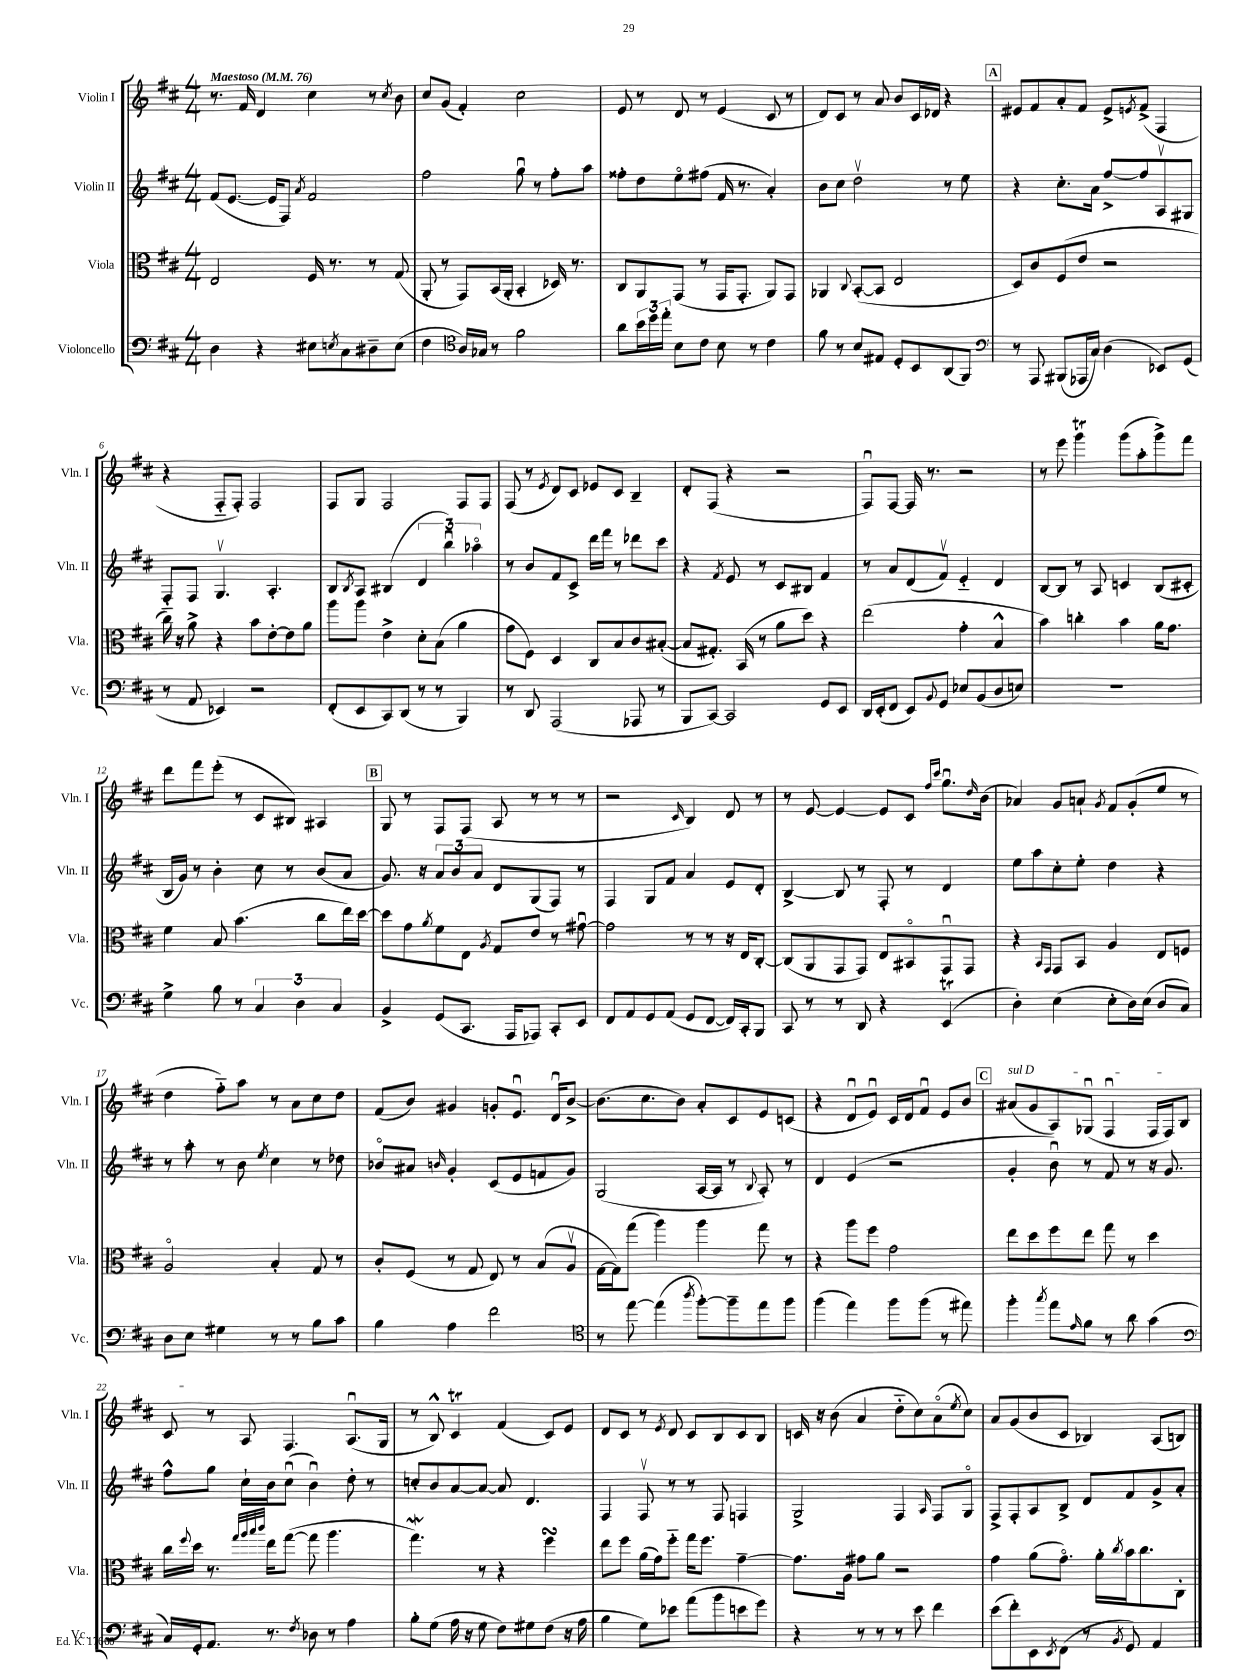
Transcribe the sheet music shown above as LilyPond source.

<<
\new StaffGroup <<
\new Staff = "s0" \with { instrumentName = "Violin I" shortInstrumentName = "Vln. I" } {
    \clef treble \key d \major \numericTimeSignature \time 4/4 \tempo "Maestoso" 4 = 76
    r8. fis'16 d'4 cis''4 r8 \acciaccatura { cis''8 } b'8 |
    cis''8 g'8( fis'4-.) cis''2 |
    e'8 r8 d'8 r8 e'4( cis'8 r8 |
    d'8) cis'8 r8 a'8 b'8 cis'16 des'16 r4 |
    \mark \markup { \box "A" } eis'8 fis'8 a'8-. fis'8 eis'8-> \acciaccatura { e'8 } fis'8->( fis4 |
    r4 fis8-_ fis8-.) fis2 |
    fis8 g8 fis2 fis8 fis8 |
    fis8( r8 \acciaccatura { e'8 } d'8) cis'8 ees'8 cis'8 b4-- |
    d'8-. fis8( r4 r2 |
    fis8\downbow) fis8~ fis16 r8. r2 |
    r8 e'''8 g'''4\trill g'''8( a''8-. g'''8->) fis'''8 |
    d'''8 fis'''8 e'''8-.( r8 cis'8 bis8) ais4 |
    \mark \markup { \box "B" } g8 r8 fis8 fis8( a8 r8 r8 r8 |
    r2 \grace { cis'16 } b4) d'8 r8 |
    r8 e'8~ e'4~ e'8 cis'8 \grace { fis''16 cis'''16 } g''8.\downbow \grace { d''16 } b'16( |
    aes'4) g'8 a'8-! \acciaccatura { g'8 } fis'8 g'8-.( e''8 r8 |
    d''4 fis''8-_) a''8 r8 a'8 cis''8 d''8 |
    fis'8( b'8) gis'4 g'8-. e'8.\downbow d'16\downbow b'8~-> |
    b'8.( cis''8. b'8) a'8-. cis'8 e'8 c'8( |
    r4 d'8\downbow e'8\downbow) cis'16 d'16 fis'8\downbow e'8 b'8 |
    \mark \markup { \box "C" } \once \override TextSpanner.bound-details.left.text = \markup { \italic "sul D" } ais'8\startTextSpan( g'8 a8) ges8\downbow( fis4\downbow fis16 fis16) b8 |
    cis'8\stopTextSpan r8 a8 fis4. a8.\downbow( g16 |
    r8 b8-^) cis'4\trill fis'4( cis'8) e'8 |
    d'8 cis'8 r8 \acciaccatura { e'8 } d'8 cis'8 b8 cis'8 b8 |
    c'16 r16 b'8( a'4 d''8-_ cis''8) a'8\flageolet( \acciaccatura { e''8 } cis''8) |
    a'8 g'8( b'8 cis'8 bes4) a8( b8) \bar "|." |
}
\new Staff = "s1" \with { instrumentName = "Violin II" shortInstrumentName = "Vln. II" } {
    \clef treble \key d \major \numericTimeSignature \time 4/4
    fis'8( e'8.~ e'16 fis8) \acciaccatura { a'8 } fis'2 |
    fis''2 g''8\downbow r8 fis''8-. a''8 |
    fisis''8-. d''8 e''8\flageolet fis''8( fis'16 r8. a'4-.) |
    b'8 cis''8 d''2\upbow r8 e''8 |
    \mark \markup { \box "A" } r4 cis''8.-. a'16 fis''8~-> fis''8 a8\upbow gis8 |
    fis8-_ fis8 g4.\upbow a4.-. |
    b8 \acciaccatura { b8 } a8 bis4( \tuplet 3/2 { d'4 b''4\downbow) aes''4\flageolet } |
    r8 b'8 fis'8 cis'8-> d'''16 fis'''16 r8 des'''8 cis'''8 |
    r4 \acciaccatura { fis'8 } e'8 r8 cis'8 bis8 fis'4 |
    r8 a'8 d'8( fis'8\upbow) e'4-_ d'4 |
    b8~ b8 r8 a8 c'4 b8( cis'8-. |
    b16 g'16) r8 b'4-. cis''8 r8 b'8( a'8 |
    \mark \markup { \box "B" } g'8.) r16 \tuplet 3/2 { a'8 b'8 a'8 } d'8 g8( fis8) r8 |
    fis4 g8 fis'8 a'4 e'8 d'8-. |
    b4~-> b8 r8 fis8-. r8 d'4 |
    e''8 a''8 cis''8-. e''8-. d''4 r4 |
    r8 a''8-. r8 b'8 \acciaccatura { e''8 } cis''4 r8 des''8 |
    bes'8\flageolet ais'8 \grace { b'16 } g'4-. cis'8( e'8 f'8 g'8) |
    g2( a16~ a16 r8 \appoggiatura { b8 } a8-.) r8 |
    d'4 e'4( r2 |
    \mark \markup { \box "C" } g'4-. b'8\downbow) r8 fis'8 r8 r16 g'8. |
    fis''8-^ g''8 cis''16-! b'16 cis''8\downbow( b'4\downbow) d''8-. r8 |
    c''8-. b'8 a'8~ a'8~ a'8 d'4. |
    fis4 fis8\upbow r8 r8 fis8 f4 |
    g2-> fis4 \grace { a16 } fis8 g8\flageolet |
    fis8-> fis8-. a8 b8-> d'8 fis'8 g'8-> a'8-. \bar "|." |
}
\new Staff = "s2" \with { instrumentName = "Viola" shortInstrumentName = "Vla." } {
    \clef alto \key d \major \numericTimeSignature \time 4/4
    e2 fis16 r8. r8 g8( |
    a,8-. r8 g,8) b,16( a,16-. b,4-. des16) r8. |
    cis8 a,8 g,8( r8 g,16 g,8.-. a,8) g,8 |
    aes,4 \appoggiatura { cis8 } b,8~-.( b,8 e2 |
    \mark \markup { \box "A" } d8) cis'8 fis8( e'8 r2 |
    cis''16) r16 a'8-> r4 b'8 e'8~-. e'8 a'8 |
    a''8 a''8 e'4-> d'8-. b8( a'4 |
    g'8 fis8) d4 cis8 b8 cis'8 bis8~-.( |
    bis8 gis8.-.) b,16( r8 a'8 d''8) r4 |
    e''2( g'4-. b4-^ |
    b'4) c''4-. b'4 a'16 g'8. |
    fis'4 b8 b'4.( cis''8 e''16) d''16~ |
    \mark \markup { \box "B" } d''8 g'8 \acciaccatura { a'8 } fis'8 e8 \acciaccatura { a8 } g8 e'8 r8 gis'8~\downbow |
    gis'2 r8 r8 r16 e16 cis8~-. |
    cis8( a,8 g,8 g,8) e8 bis,8\flageolet g,8\downbow g,8 |
    r4 \grace { b,16 g,16 } g,8 b,8 a4 e8 f8 |
    a2\flageolet b4-. g8 r8 |
    cis'8-. fis8( r8 g8 e8) r8 b8( a8\upbow |
    g16~ g16) g''8( a''4) a''4 g''8 r8 |
    r4 a''8 fis''8 g'2 |
    \mark \markup { \box "C" } e''8 d''8 fis''8 e''8 g''8 r8 d''4 |
    cis''16 \appoggiatura { fis''8 } d''16 r8. \grace { g''32 a''32 b''32 cis'''32 } e''16 g''8~( g''8 a''4. |
    g''4.\mordent) r8 r4 fis''4\turn |
    e''8 fis''8 a'16( g'16) fis''8-_ g''16 fis''8. g'4~-- |
    g'8. a16 gis'8 a'8 r2 |
    g'4 a'8( g'8.\flageolet) a'16-. \acciaccatura { cis''8 } b'16 cis''8. cis8-. \bar "|." |
}
\new Staff = "s3" \with { instrumentName = "Violoncello" shortInstrumentName = "Vc." } {
    \clef bass \key d \major \numericTimeSignature \time 4/4
    d4 r4 eis8 \acciaccatura { e8 } cis8 dis8-- e8( |
    fis4 \clef tenor a16) ges16 r8 fis'2 |
    a'8 \tuplet 3/2 { b'16 d''16 e''16-. } b8 cis'8 b8 r8 cis'4 |
    fis'8 r8 b8 eis8 d8-. b,8 a,8( fis,8) |
    \mark \markup { \box "A" } \clef bass r8 a,,8 bis,,8( aes,,16 cis16) d4( ees,8) g,8( |
    r8 a,8 ees,4) r2 |
    fis,8-.( e,8 cis,8) d,8( r8 r8 b,,4) |
    r8 d,8 a,,2( aes,,8 r8 |
    b,,8 cis,8~) cis,2 g,8 e,8 |
    d,16 e,16-.( fis,8 e,8) \appoggiatura { b,8 } g,8 ees8 b,8( d8 e8) |
    R1 |
    g4-> b8 r8 \tuplet 3/2 { cis4 d4 cis4 } |
    \mark \markup { \box "B" } b,4-> g,8( cis,8. a,,16 aes,,8) cis,8-. e,8 |
    fis,8 a,8 g,8 a,8( g,8 fis,8~ fis,16) cis,16-. b,,8 |
    cis,8 r8 r8 d,8 r4 e,4\trill( |
    d4-.) e4( e8-. d16) e16( d8 cis8) |
    d8 e8 gis4 r8 r8 b8 cis'8 |
    b4 a4 fis'2 |
    \clef tenor r8 e''8~ e''4( \acciaccatura { a''8 } fis''8~-.) fis''8-- e''8 fis''8 |
    fis''4( e''4) fis''8 fis''8( r8 eis''8) |
    \mark \markup { \box "C" } fis''4-. \acciaccatura { g''8 } e''8 \grace { e'16 } fis'8 r8 a'8 g'4( |
    \clef bass cis16) g,16-. a,8. r8. \acciaccatura { fis8 } des8 r8 a4 |
    b8-. g8( a16 r16 g8 fis8) gis8 fis8( r16 a16 |
    b4 g8) ees'8 a'8( b'8 e'8 g'8) |
    r4 r8 r8 r8 e'8 fis'4 |
    e'8( fis'8-.) e,8 \acciaccatura { e,8 } fis,8( r8 \acciaccatura { b,8 } g,8) a,4 \bar "|." |
}
>>
>>
